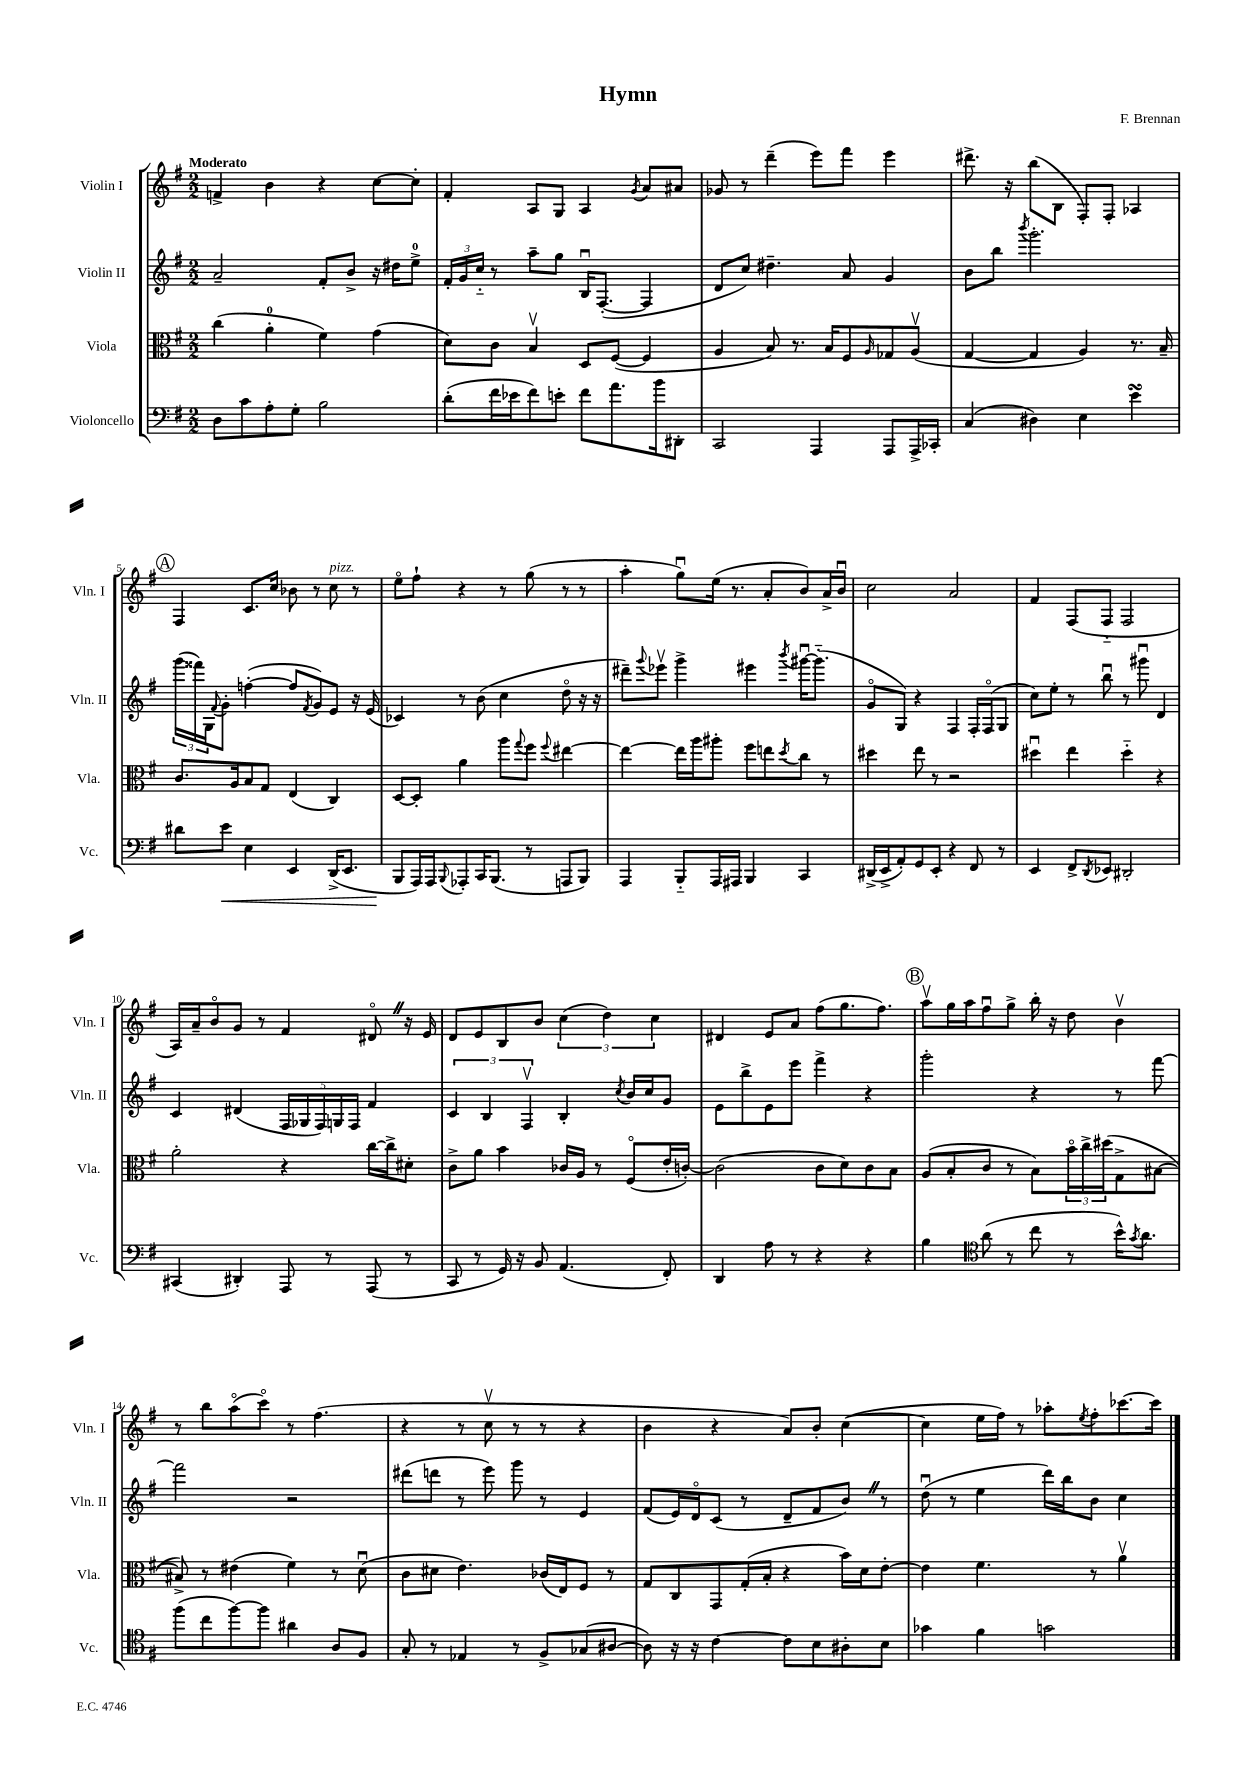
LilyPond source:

\header { title = "Hymn" composer = "F. Brennan" }
<<
\new StaffGroup <<
\new Staff = "s0" \with { instrumentName = "Violin I" shortInstrumentName = "Vln. I" } {
    \clef treble \key g \major \numericTimeSignature \time 2/2 \tempo "Moderato"
    f'4-> b'4 r4 c''8~ c''8-. |
    fis'4-. a8 g8 a4 \acciaccatura { g'8 } a'8 ais'8 |
    ges'8 r8 d'''4--( e'''8) fis'''8 e'''4 |
    dis'''8.-> r16 b''8( b8 fis8-.) fis8-. aes4 |
    \mark \markup { \circle "A" } fis4 c'8. c''16 bes'8 r8 c''8^\markup { \italic "pizz." } r8 |
    e''8\flageolet fis''8-! r4 r8 g''8( r8 r8 |
    a''4-. g''8\downbow) e''16( r8. a'8-. b'8) a'16-> b'16\downbow |
    c''2 a'2 |
    fis'4 fis8( fis8-_ fis2 |
    a16) a'16-- b'8\flageolet g'8 r8 fis'4 dis'8\flageolet \once \override BreathingSign.text = \markup { \musicglyph "scripts.caesura.straight" } \breathe r16 e'16 |
    d'8 e'8 b8 b'8 \tuplet 3/2 { c''4( d''4) c''4 } |
    dis'4 e'8 a'8 fis''8( g''8. fis''8.) |
    \mark \markup { \circle "B" } a''8\upbow g''16 a''16 fis''8\downbow g''8-> b''16-. r16 d''8 b'4\upbow |
    r8 b''8 a''8\flageolet( c'''8\flageolet) r8 fis''4.( |
    r4 r8 c''8\upbow r8 r8 r4 |
    b'4 r4 a'8) b'8-. c''4~( |
    c''4 e''16 fis''16) r8 aes''8-. \acciaccatura { e''8 } fis''8-. ces'''8.~ ces'''16 \bar "|." |
}
\new Staff = "s1" \with { instrumentName = "Violin II" shortInstrumentName = "Vln. II" } {
    \clef treble \key g \major \numericTimeSignature \time 2/2
    a'2-- fis'8-. b'8-> r16 dis''16 e''8-0-> |
    \tuplet 3/2 { fis'16-. g'16 c''16-_ } r8 a''8-- g''8 b16\downbow fis8.~-.( fis4 |
    d'8 c''8) dis''4.-- a'8 g'4 |
    b'8 b''8 \acciaccatura { b'''8 } g'''2.-. |
    \mark \markup { \circle "A" } \tuplet 3/2 { g'''16( fisis'''16) g16 } \appoggiatura { fis'8 } g'8-. f''4~-.( f''8 \acciaccatura { fis'8 } g'8) e'8 r16 e'16( |
    ces'4) r8 b'8( c''4 d''8\flageolet r16 r16 |
    dis'''8--) \appoggiatura { g'''8 } ees'''8\upbow g'''4-> eis'''4 \acciaccatura { b'''8 } gis'''16~\downbow gis'''8.-_( |
    g'8\flageolet g8) r4 fis4 fis16-. fis16\flageolet( g8 |
    c''8) e''8-. r8 b''8\downbow r8 gis'''8\downbow d'4 |
    c'4 dis'4( \tuplet 5/4 { fis16 ges16 fis16) g16 fis16 } fis'4 |
    \tuplet 3/2 { c'4 b4 fis4\upbow } b4-. \acciaccatura { c''8 } b'16 c''16 g'8 |
    e'8 b''8-> e'8 e'''8 fis'''4-> r4 |
    \mark \markup { \circle "B" } g'''2-. r4 r8 fis'''8~ |
    fis'''2 r2 |
    dis'''8( d'''8 r8 e'''8) g'''8 r8 e'4 |
    fis'8( e'16) d'16\flageolet c'8( r8 d'8-- fis'8 b'8) \once \override BreathingSign.text = \markup { \musicglyph "scripts.caesura.straight" } \breathe r8 |
    d''8\downbow( r8 e''4 d'''16) b''16 b'8 c''4 \bar "|." |
}
\new Staff = "s2" \with { instrumentName = "Viola" shortInstrumentName = "Vla." } {
    \clef alto \key g \major \numericTimeSignature \time 2/2
    c''4( a'4-0-. fis'4) g'4( |
    d'8) c'8 b4\upbow d8 fis8~( fis4 |
    a4 b8) r8. b16 fis8 \grace { a16 } ges8 a8\upbow( |
    g4~ g4 a4) r8. b16-- |
    \mark \markup { \circle "A" } c'8. a16 b8 g8 e4( c4) |
    d8~ d8-. a'4 a''8 \appoggiatura { g''8 } fis''8 \appoggiatura { fis''8 } eis''4~ |
    eis''4~ eis''16 a''16 ais''8-. fis''8 e''8 \acciaccatura { d''8 } c''8 r8 |
    dis''4 e''8 r8 r2 |
    dis''4\downbow e''4 dis''4-_ r4 |
    a'2-. r4 c''16~ c''16-> dis'8-. |
    c'8-> a'8 b'4 ces'16 a16 r8 fis8\flageolet( e'16-. c'16~-.) |
    c'2( c'8 d'8) c'8 b8 |
    \mark \markup { \circle "B" } a8( b8-. c'8 r8 b8) \tuplet 3/2 { b'16\flageolet c''16-> dis''16( } g8-> bis8~ |
    bis8->) r8 eis'4( fis'4) r8 d'8\downbow( |
    c'8 dis'8 e'4.) ces'16( e16) fis8 r8 |
    g8 c8 g,8 g16-.( b16-. r4 b'16) d'16 e'8~-. |
    e'4 fis'4. r8 a'4\upbow \bar "|." |
}
\new Staff = "s3" \with { instrumentName = "Violoncello" shortInstrumentName = "Vc." } {
    \clef bass \key g \major \numericTimeSignature \time 2/2
    d8 c'8 a8-. g8-. b2 |
    d'8-.( fis'16 ees'16 fis'8) e'8-. fis'8 a'8. b'16 dis,8-. |
    c,2 a,,4 a,,8 a,,16-> ces,16-. |
    c4( dis4) e4 e'4\turn |
    \mark \markup { \circle "A" } dis'8 e'8\< e4 e,4 d,16->( e,8. |
    b,,8\! a,,16) a,,16 \appoggiatura { b,,8 } aes,,8-. c,16 b,,8.( r8 a,,8 b,,8) |
    a,,4 b,,8-_ a,,16 ais,,16 b,,4 c,4 |
    dis,16->( e,16-> a,8-.) g,8 e,8-. r4 fis,8 r8 |
    e,4 fis,8-> \acciaccatura { d,8 } ees,8 dis,2-. |
    cis,4( dis,4-.) a,,8 r8 a,,8( r8 |
    c,8 r8 g,16) r16 b,8 a,4.( fis,8-.) |
    d,4 a8 r8 r4 r4 |
    \mark \markup { \circle "B" } b4 \clef tenor a'8( r8 c''8 r8 b'16-^) \acciaccatura { g'8 } a'8. |
    fis''8( c''8 fis''8~) fis''8 ais'4 a8 fis8 |
    g8-. r8 ees4 r8 fis8-> ges8( ais8~ |
    ais8) r16 r16 c'4~ c'8 b8 ais8-. b8 |
    ges'4 fis'4 g'2 \bar "|." |
}
>>
>>
